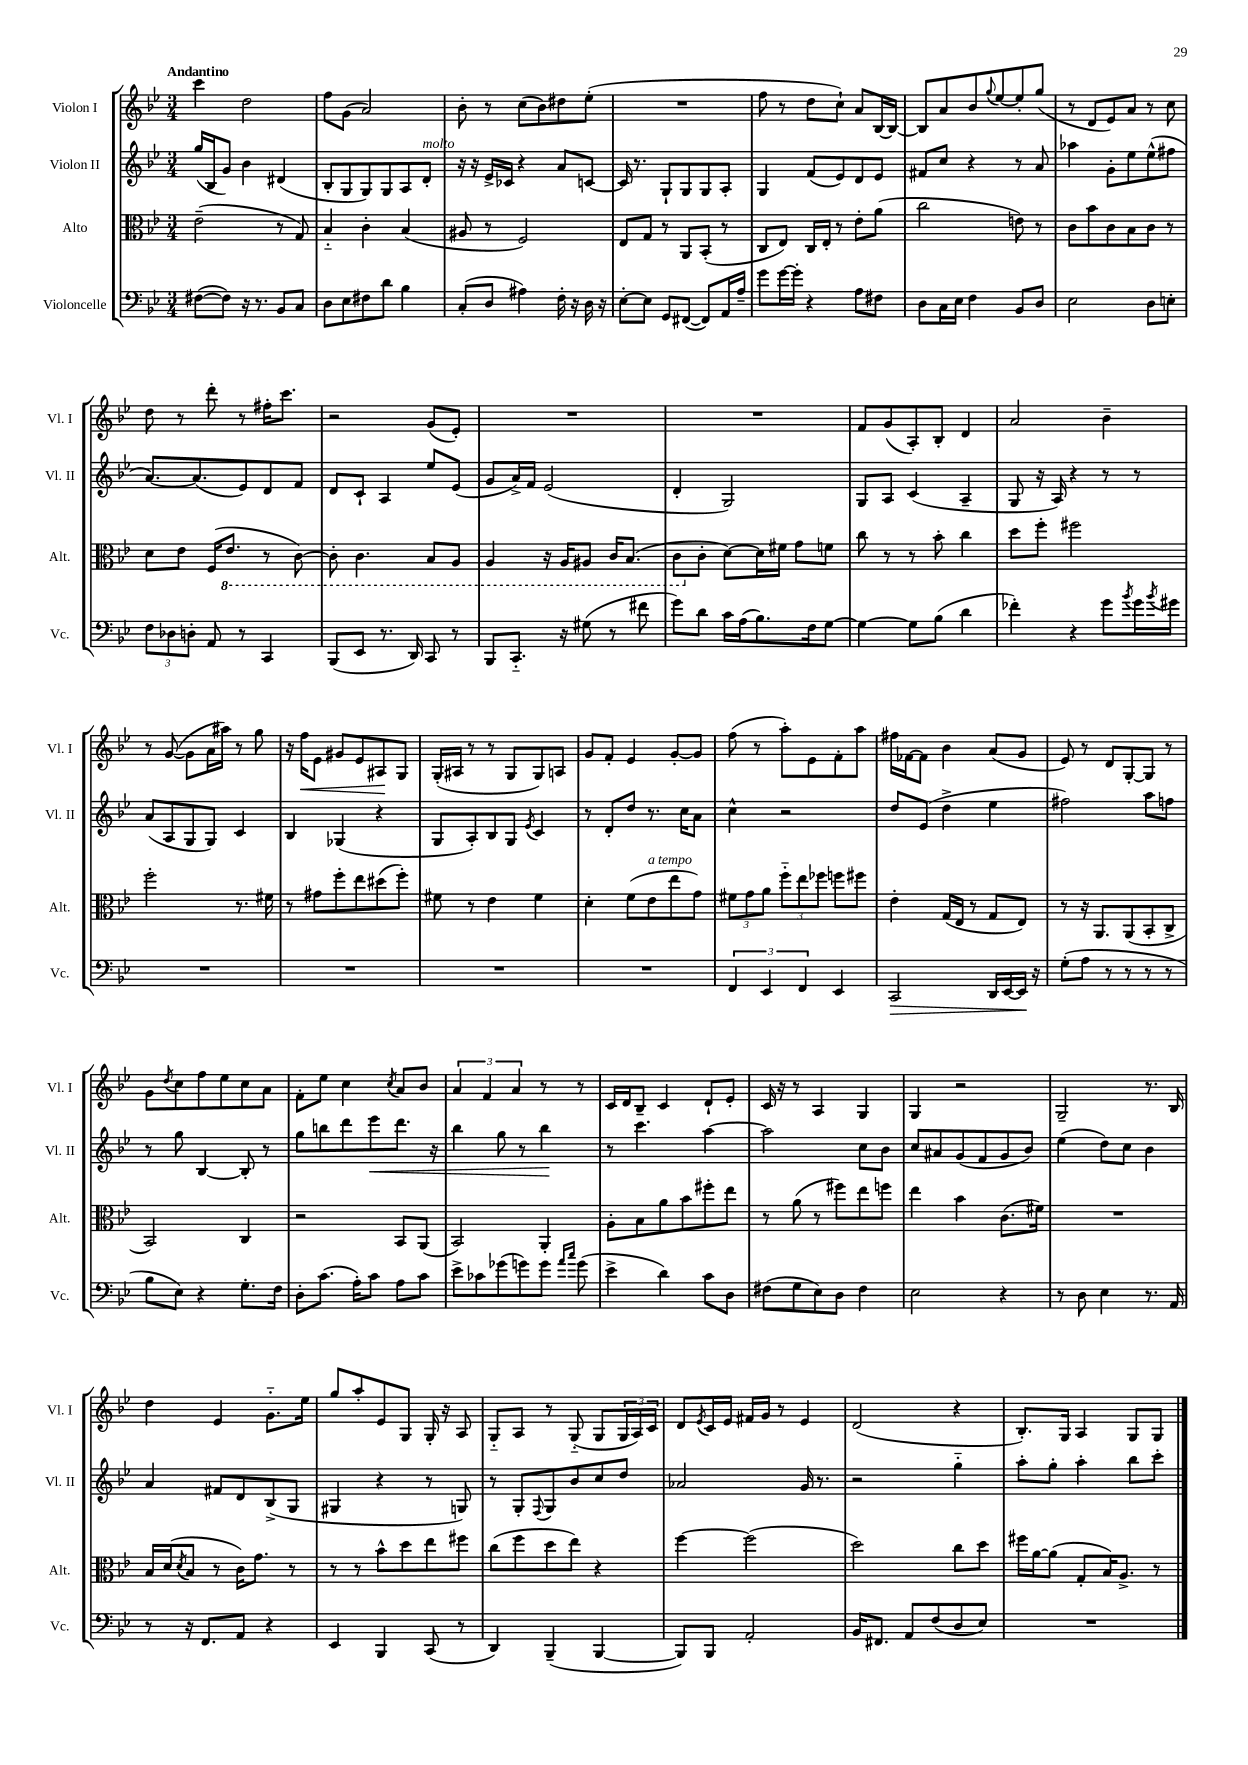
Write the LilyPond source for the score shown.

<<
\new StaffGroup <<
\new Staff = "s0" \with { instrumentName = "Violon I" shortInstrumentName = "Vl. I" } {
    \clef treble \key bes \major \numericTimeSignature \time 3/4 \tempo "Andantino"
    c'''4 d''2 |
    f''8 g'8( a'2) |
    bes'8-. r8 c''8( bes'8) dis''8 ees''8-.( |
    R2. |
    f''8 r8 d''8 c''8-!) a'8 bes16~ bes16~ |
    bes8 a'8 bes'8 \appoggiatura { g''8 } ees''8~ ees''8-. g''8( |
    r8 d'8 ees'8) a'8 r8 c''8 |
    d''8 r8 d'''8-. r8 fis''16-. c'''8. |
    r2 g'8( ees'8-.) |
    R2. |
    R2. |
    f'8 g'8( a8-.) bes8-. d'4 |
    a'2 bes'4-- |
    r8 g'8~( g'8 a'16 ais''16) r8 g''8 |
    r16 f''16\< ees'8 gis'8 ees'8 ais8\! g8 |
    g16-.( ais16 r8 r8 g8 g8) a8 |
    g'8 f'8-. ees'4 g'8~-. g'8 |
    f''8( r8 a''8-.) ees'8 f'8-. a''8 |
    fis''16 fes'16~ fes'8 bes'4 a'8( g'8 |
    ees'8) r8 d'8 g8~-. g8 r8 |
    g'8 \acciaccatura { d''8 } c''8 f''8 ees''8 c''8 a'8 |
    f'8-. ees''8 c''4 \acciaccatura { c''8 } a'8 bes'8 |
    \tuplet 3/2 { a'4 f'4 a'4 } r8 r8 |
    c'16 d'16 bes8-- c'4 d'8-! ees'8-. |
    c'16 r16 r8 a4 g4 |
    g4 r2 |
    g2-- r8. bes16 |
    d''4 ees'4 g'8.-_ ees''16 |
    g''8 a''8-. ees'8 g8 g16-. r16 a8 |
    g8-_ a8 r8 g8-_( g8 \tuplet 3/2 { g16 a16) c'16 } |
    d'8 \acciaccatura { ees'8 } c'16 ees'16 fis'16 g'16 r8 ees'4 |
    d'2( r4 |
    bes8.-.) g16 a4 g8 g8 \bar "|." |
}
\new Staff = "s1" \with { instrumentName = "Violon II" shortInstrumentName = "Vl. II" } {
    \clef treble \key bes \major \numericTimeSignature \time 3/4
    g''16( bes16 g'8) bes'4 dis'4( |
    bes8-. g8 g8) g8 a8 d'8-.^\markup { \italic "molto" } |
    r16 r16 ees'16-> ces'16 r4 a'8 c'8~ |
    c'16 r8. g8-! g8 g8 a8-. |
    g4 f'8( ees'8) d'8 ees'8 |
    fis'8 c''8 r4 r8 a'8 |
    aes''4 g'8-. ees''8 ees''8-^( fis''8 |
    a'8.~) a'8.( ees'8) d'8 f'8 |
    d'8 c'8-! a4 ees''8 ees'8( |
    g'8 a'16->) f'16 ees'2( |
    d'4-. g2) |
    g8 a8 c'4( a4-- |
    g8 r16 a16) r4 r8 r8 |
    a'8( a8 g8 g8) c'4 |
    bes4 ges4( r4 |
    g8 a8-.) bes8 g8 \acciaccatura { ees'8 } c'4 |
    r8 d'8-. d''8 r8. c''16 a'8 |
    c''4-^ r2 |
    d''8 ees'8( d''4-> ees''4 |
    fis''2) a''8 f''8 |
    r8 g''8 bes4~ bes8-. r8 |
    g''8 b''8 d'''8 ees'''8\< d'''8. r16 |
    bes''4 g''8 r8 bes''4\! |
    r8 c'''4. a''4~ |
    a''2 c''8 bes'8 |
    c''8 ais'8 g'8( f'8 g'8 bes'8) |
    ees''4( d''8) c''8 bes'4 |
    a'4 fis'8 d'8 bes8->( g8 |
    gis4 r4 r8 g8) |
    r8 g8-. \appoggiatura { f8 } g8 bes'8 c''8 d''8 |
    aes'2 g'16 r8. |
    r2 g''4-_ |
    a''8-. g''8-. a''4-. bes''8 c'''8-. \bar "|." |
}
\new Staff = "s2" \with { instrumentName = "Alto" shortInstrumentName = "Alt." } {
    \clef alto \key bes \major \numericTimeSignature \time 3/4
    ees'2--( r8 g8) |
    bes4-_ c'4-. bes4( |
    ais8 r8 f2) |
    ees8 g8 r8 a,8 bes,8-.( r8 |
    c8 ees8) c16 ees16-. r8 ees'8-. a'8( |
    c''2 e'8) r8 |
    c'8 bes'8 c'8 bes8 c'8 r8 |
    d'8 ees'8 f16( \ottava #-1 ees8. r8 c8~) |
    c8-. c4. bes,8 a,8 |
    a,4 r16 a,16 ais,8 c16 bes,8.( |
    c8 \ottava #0 c'8-. d'8~) d'16 fis'16 g'8 f'8 |
    c''8 r8 r8 bes'8-. c''4 |
    d''8 f''8-. fis''2 |
    f''2-. r8. fis'16 |
    r8 gis'8 f''8-. ees''8 dis''8( f''8-.) |
    fis'8 r8 ees'4 fis'4 |
    d'4-. f'8( ees'8^\markup { \italic "a tempo" } ees''8 g'8) |
    \tuplet 3/2 { fis'8 g'8 a'8 } \tuplet 3/2 { f''8-_ ees''8 fes''8 } f''8 fis''8 |
    ees'4-. g16( ees16 r8 g8 ees8) |
    r8 r16 a,8. a,8( bes,8-. c8-> |
    bes,2) c4 |
    r2 bes,8 a,8( |
    bes,2) a,4-. |
    a8-. bes8 a'8 bes'8 fis''8-. ees''8 |
    r8 a'8( r8 fis''8) ees''8 f''8 |
    ees''4 bes'4 c'8.( fis'16) |
    R2. |
    bes16 d'16( \acciaccatura { d'8 } bes8 r8 c'16) g'8. r8 |
    r8 r8 bes'8-^ d''8 ees''8 fis''8 |
    c''8( f''8 d''8 ees''8) r4 |
    f''4~ f''2( |
    d''2) c''8 d''8 |
    fis''16 a'16~ a'8( g8-. bes16) a8.-> r8 \bar "|." |
}
\new Staff = "s3" \with { instrumentName = "Violoncelle" shortInstrumentName = "Vc." } {
    \clef bass \key bes \major \numericTimeSignature \time 3/4
    fis8~( fis8) r16 r8. bes,8 c8 |
    d8 ees8 fis8 d'8 bes4 |
    c8-.( d8 ais4) f16-. r16 d16 r16 |
    ees8~-. ees8 g,8 fis,8~( fis,8) a,16 a16-- |
    g'8 g'16~ g'16-. r4 a8 fis8 |
    d8 c16 ees16 f4 bes,8 d8 |
    ees2 d8 e8-. |
    \tuplet 3/2 { f8 des8 d8-. } a,8 r8 c,4 |
    bes,,8( ees,8 r8. d,16) c,8 r8 |
    bes,,8 c,8.-_ r16 gis8( r8 fis'8 |
    g'8) d'8 c'16 a16( bes8.) f16 g8~ |
    g4~ g8 bes8( d'4 |
    fes'4-.) r4 g'8 \acciaccatura { bes'8 } g'16 \acciaccatura { bes'8 } gis'16 |
    R2. |
    R2. |
    R2. |
    R2. |
    \tuplet 3/2 { f,4 ees,4 f,4 } ees,4 |
    c,2\> d,16 ees,16~ ees,16\! r16 |
    g8-.( a8 r8 r8 r8 r8 |
    bes8 ees8) r4 g8.-. f16 |
    d8-. c'8.( a16-.) c'8 a8 c'8 |
    ees'8-> ces'8 ges'8( g'8) g'8 \grace { a'16 c''16 } g'8( |
    ees'4-> d'4) c'8 d8 |
    fis8( g8 ees8) d8 fis4 |
    ees2 r4 |
    r8 d8 ees4 r8. a,16 |
    r8 r16 f,8. a,8 r4 |
    ees,4 bes,,4 c,8( r8 |
    d,4) bes,,4--( bes,,4~ |
    bes,,8) bes,,8 a,2-. |
    bes,16 fis,8. a,8 f8( d8 ees8) |
    R2. \bar "|." |
}
>>
>>
\layout { \context { \Score \remove "Bar_number_engraver" } }
